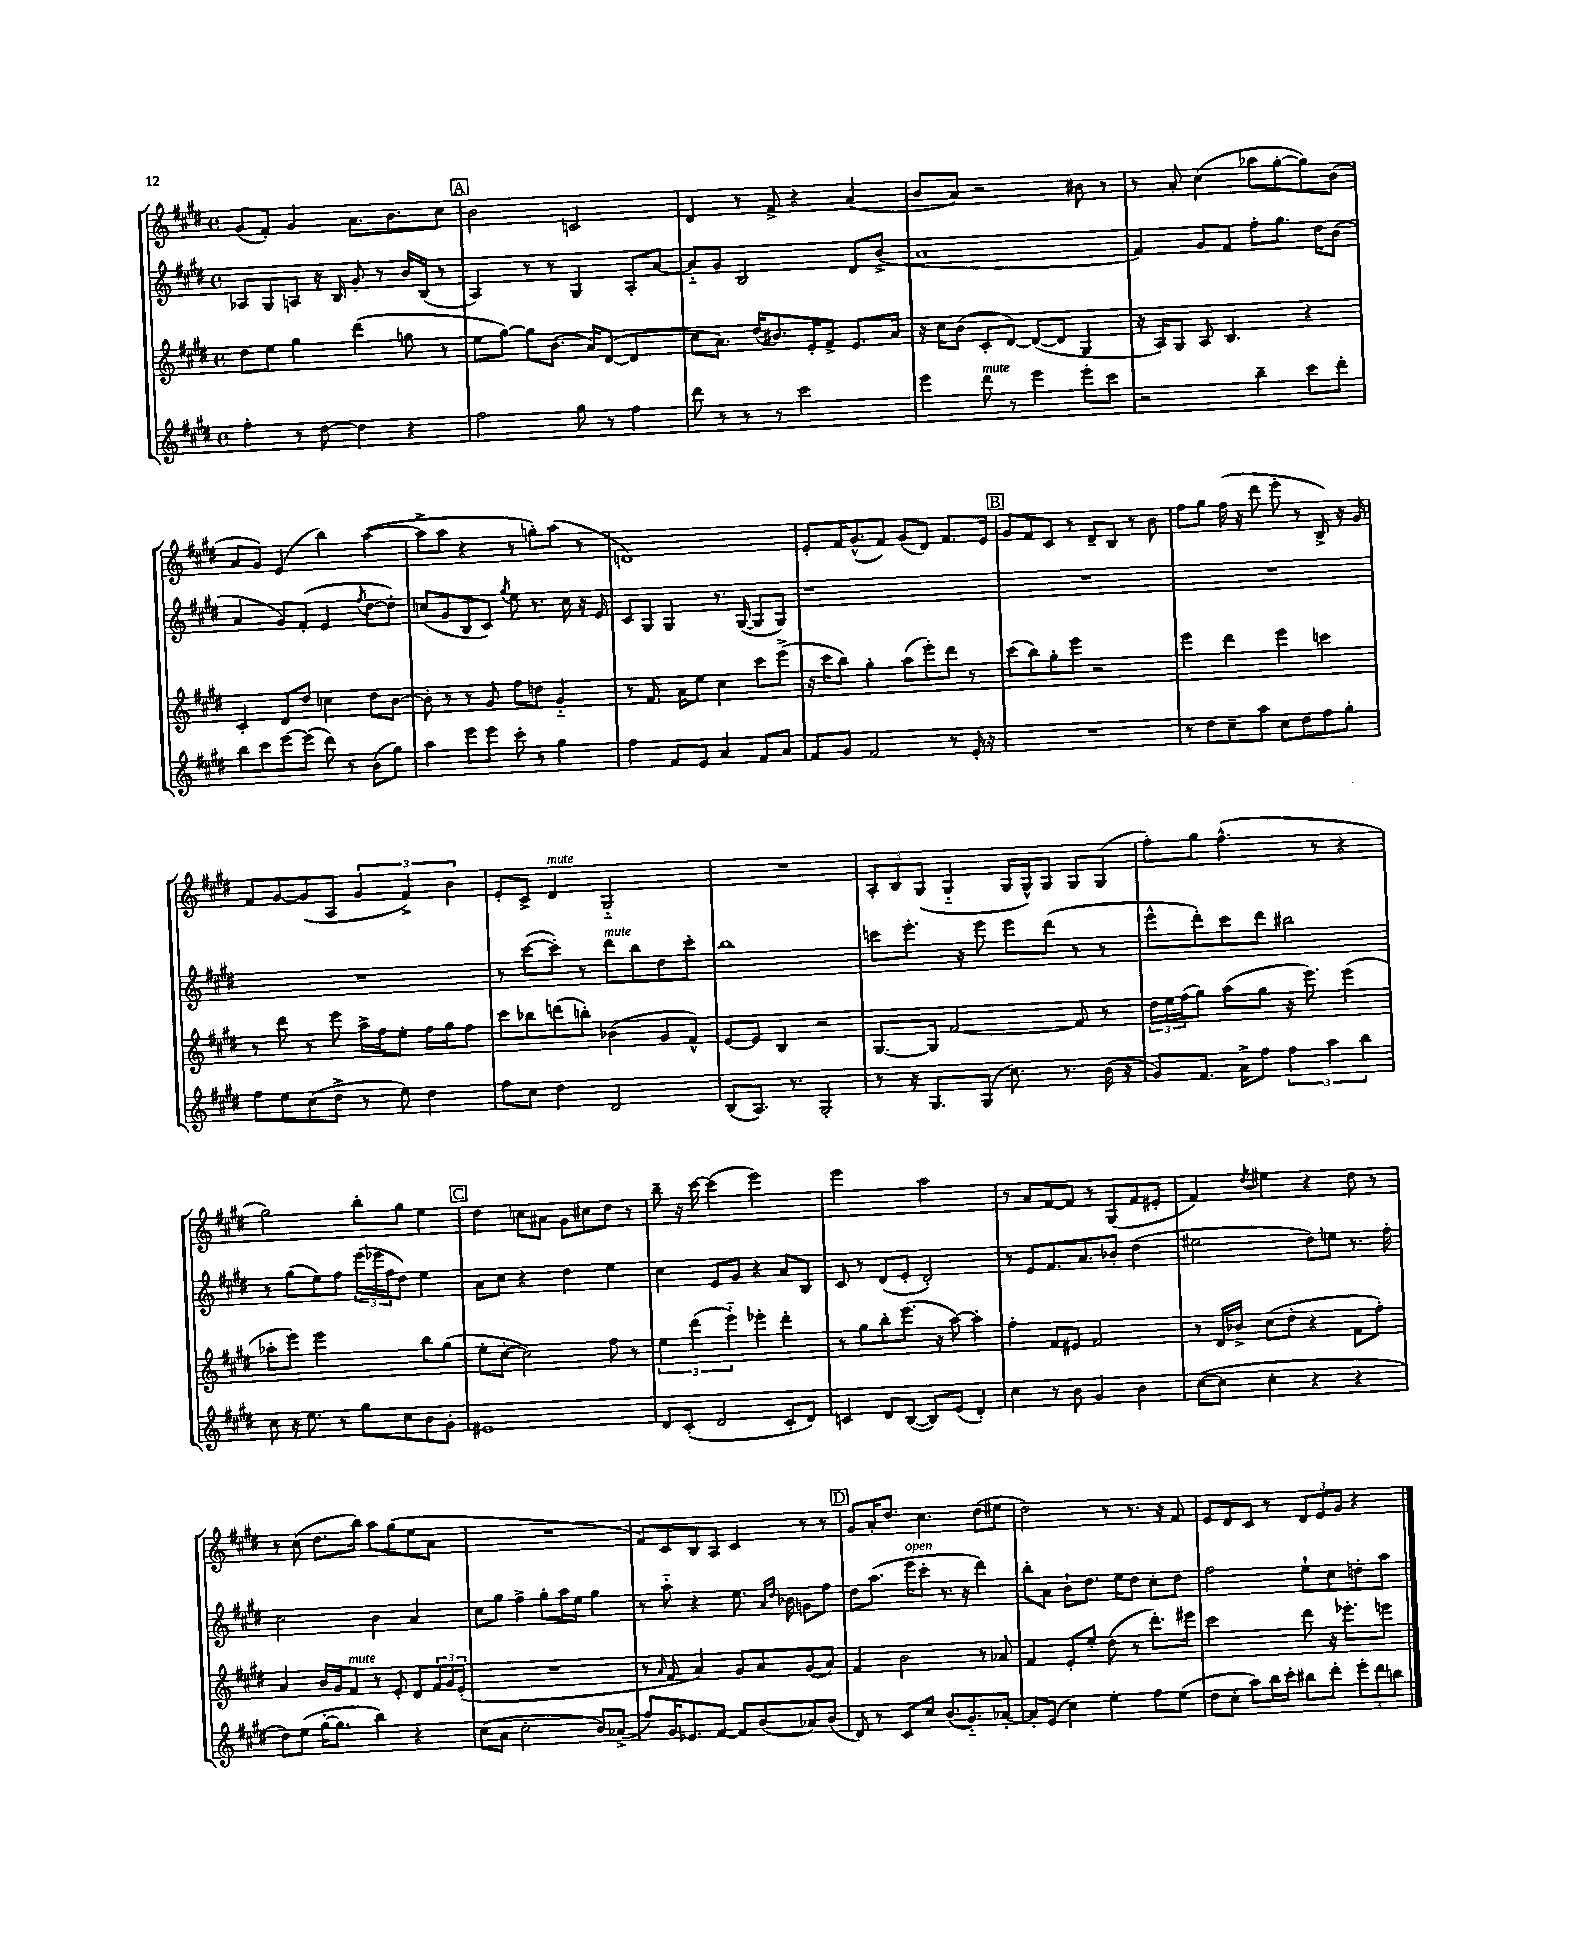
<<
\new StaffGroup <<
\new Staff = "s0" {
    \clef treble \key e \major \defaultTimeSignature \time 4/4
    gis'8( fis'8-.) gis'4 a'8. b'8. cis''8 |
    \mark \markup { \box "A" } b'2 c'2 |
    dis'4 r8 fis'8-> r4 a'4( |
    b'8 a'8) r2 bis'8 r8 |
    r8 a'8-. cis''4( aes''8 gis''8~-. gis''8) b'8( |
    a'8 gis'8) e'4( b''4) a''4~( |
    a''8-> a''8 r4 r8 g''8-.) a''8( r8 |
    d'1) |
    e'8-. fis'16 gis'8.-^( fis'8) gis'8( dis'8) fis'8. e'16 |
    \mark \markup { \box "B" } gis'8 fis'8 cis'8 r8 dis'8-- b8 r8 b'8 |
    fis''8 gis''8 fis''16( r16 dis'''8 e'''8-. r8 b8->) r16 gis'16 |
    fis'8 gis'8~ gis'8( a8 \tuplet 3/2 { gis'4 fis'4->) b'4 } |
    e'8-. cis'8-> dis'4^\markup { \italic "mute" } gis2-_ |
    R1 |
    \tuplet 3/2 { a8-. b8 gis8( } gis4-_ gis16 gis16-^) gis8 gis8 gis8( |
    fis''8-.) gis''8 fis''4.-^( r8 r4 |
    gis''2) b''8-. gis''8 e''4 |
    \mark \markup { \box "C" } dis''4 c''8 ais'8 gis'8 cis''8 dis''8 r8 |
    b''8-- r16 cis'''16~ cis'''4( e'''2) |
    e'''2 a''2 |
    r8 a'8 fis'8~ fis'8 r8 gis8( fis'8 eis'8-. |
    fis'4) \acciaccatura { dis''8 } eis''4 r4 dis''8 r8 |
    r8 cis''8( dis''8. b''16) a''8 gis''8( e''8 a'8 |
    R1 |
    fis'8) cis'8 b8 a8 cis'4 r8 r8 |
    \mark \markup { \box "D" } gis'8 a'16-. dis''8. cis''4. dis''8( eis''8 |
    dis''2) r8 r8. r16 fis'8 |
    e'8 dis'8 cis'8 r8 \tuplet 3/2 { dis'8 e'8 gis'8 } r4 \bar "|." |
}
\new Staff = "s1" {
    \clef treble \key e \major \defaultTimeSignature \time 4/4
    aes8 gis8 a8 r16 b16 gis'8-. r8 b'16 b16( r8 |
    \mark \markup { \box "A" } a4) r8 r8 gis4 a8-. a'8~ |
    a'8-_ gis'8 b2 dis'8 b'8->( |
    a'1 |
    fis'4) gis'8 fis'8 fis''8-. gis''8. dis''16 b'8( |
    a'4 gis'8) fis'8-.( e'4 \acciaccatura { fis''8 } dis''8~ dis''8-.) |
    c''8( gis'8 b8 cis'8) \acciaccatura { gis''8 } e''8 r8. c''16 r16 e'16 |
    cis'8 gis8 gis4 r8. gis16~( gis8 gis8) |
    r1 |
    \mark \markup { \box "B" } R1 |
    R1 |
    R1 |
    r8 cis'''8~( cis'''8-.) r8 dis'''8^\markup { \italic "mute" } b''8 dis''8 cis'''8-. |
    b''1 |
    c'''8 e'''8.-. r16 e'''8 e'''8 dis'''8( r8 r8 |
    e'''8-^ dis'''8-.) cis'''8 dis'''8 bis''2 |
    r8 gis''8( e''8) fis''8 \tuplet 3/2 { e'''16( ees'''16 fis''16 } dis''8) e''4 |
    \mark \markup { \box "C" } a'8 cis''8 r4 dis''4 e''4 |
    cis''4 e'8 gis'8 r4 a'8 b8 |
    cis'8 r8 dis'8( e'8-. dis'2-.) |
    r8 e'8 fis'8. a'8. bes'8-. dis''4( |
    eis''2 dis''8) e''8 r8. fis''16-. |
    cis''2 b'4 a'4 |
    cis''8 gis''8 fis''4-> gis''8-. a''16 e''16 gis''4 |
    r8 a''8-_ r4 e''8. \grace { a'16 dis''16 } bes'16 g'8 fis''8 |
    \mark \markup { \box "D" } dis''8 a''8.( e'''16^\markup { \italic "open" } cis'''8-. r8. r16 dis'''4) |
    b''8-. a'8 b'8-! dis''8. e''16 dis''8 cis''8-. dis''8 |
    fis''2 e''8-! cis''8 d''8-. a''8 \bar "|." |
}
\new Staff = "s2" {
    \clef treble \key e \major \defaultTimeSignature \time 4/4
    dis''8 e''8 gis''4 dis'''4( g''8 r8 |
    \mark \markup { \box "A" } e''8 gis''8~) gis''8 b'8.( a'16) dis'8~( dis'4 |
    cis''8 a'8.) dis''16( bis'8.) e'16-. fis'8-> e'8. a'16 |
    r16 cis''16 b'8( cis'8-. dis'8~) dis'8~( dis'8 gis4 |
    r16 a16) gis8 a8 b4. r4 |
    cis'4-. dis'8 dis''8 c''4 dis''8 b'8~ |
    b'8-. r8 r8 gis'8 fis''8 d''8 gis'4-_ |
    r8 fis'8. a'16 e''8 cis''4 cis'''8 e'''8->( |
    r16 cis'''16 b''8) gis''4-. a''8( e'''8-.) dis'''8 r8 |
    \mark \markup { \box "B" } cis'''8( b''8) gis''8-. e'''8 r2 |
    e'''4 dis'''4 e'''4 c'''4 |
    r8 dis'''8 r8 e'''8 a''16-> fis''16 e''8-. fis''16 gis''16 fis''8 |
    cis'''8 bes''8 d'''8( b''8-.) bes'4( gis'8 fis'8-^) |
    e'8~ e'8 b4 r2 |
    gis8.~ gis16 fis'2~ fis'8 r8 |
    \tuplet 3/2 { dis''16 e''16 fis''16( } gis''8) a''8( gis''8 r16 e'''8.) e'''4( |
    aes''8-. e'''8) e'''2 b''8 gis''8( |
    \mark \markup { \box "C" } e''8-. cis''8~-. cis''2) fis''8 r8 |
    \tuplet 3/2 { e''4 dis'''4( e'''4-_) } ees'''4-. dis'''4-. |
    r8 gis''8 b''8-. e'''8.( r16 a''8~) a''4-. |
    fis''4-. fis'8 eis'8 fis'2 |
    r8 dis'16 bes'16-> cis''8( dis''8-. r4 fis'8 fis''8-.) |
    a'4 b'16 gis'16 fis'8^\markup { \italic "mute" } r8 e'8-. dis'8 \tuplet 3/2 { fis'16 gis'16 e'16-.( } |
    R1 |
    r8 \grace { a'16 } fis'8 a'4) gis'8 a'8 gis'8( a'8) |
    \mark \markup { \box "D" } fis'4 b'2 r8 aes'8 |
    fis'4 e'8-. e''8-. dis''8( r8 dis'''8.-.) eis'''16 |
    cis'''2 dis'''8 r16 ees'''8.-. e'''8 \bar "|." |
}
\new Staff = "s3" {
    \clef treble \key e \major \defaultTimeSignature \time 4/4
    fis''4-. r8 dis''8~ dis''4 r4 |
    \mark \markup { \box "A" } fis''2 gis''8 r8 fis''4 |
    dis'''8 r8 r8 r8 cis'''2 |
    e'''4 dis'''8^\markup { \italic "mute" } r8 e'''4 e'''8-. cis'''8 |
    r2 b''4-- cis'''8 dis'''8-. |
    b''8 cis'''8 e'''8~ e'''8( dis'''8) r8 b'8( gis''8) |
    a''4 e'''8 e'''8 cis'''8-. r8 gis''4 |
    fis''4 fis'8 e'8 a'4 fis'8 a'8 |
    fis'8 gis'8 fis'2 r8 e'16-. r16 |
    \mark \markup { \box "B" } R1 |
    r8 dis''8 cis''8-- a''8 cis''8 dis''8 fis''8 gis''8-. |
    fis''8 e''8 cis''8( dis''8-> r8 e''8) dis''4 |
    fis''8 cis''8 dis''4 dis'2 |
    b8( a8.) r8. gis2-. |
    r8 r16 gis8. gis8( cis''8.) r8. b'16( r16 |
    gis'8) fis'8. a'16-> fis''8 \tuplet 3/2 { fis''4 a''4 b''4 } |
    cis''8 r16 e''8. r8 gis''8 cis''8 b'8 gis'8-. |
    \mark \markup { \box "C" } eis'1 |
    dis'8 cis'8-.( dis'2 cis'8-. dis'8) |
    c'4 dis'8 b8~( b8) e'8( dis'4-.) |
    cis''4 r8 b'8 gis'4 b'4 |
    cis''8~( cis''8 cis''4-. r4 r4 |
    dis''8) e''8( gis''16~-. gis''8. b''4) r4 |
    cis''8( a'8 cis''2-. b'8) aes'8->( |
    fis''8) gis'16 ees'8. fis'8~ fis'8 b'8( aes'8) b'8( |
    \mark \markup { \box "D" } dis'8) r8 cis'8 cis''8 b'8.( gis'8.-_) aes'8~-. |
    aes'8-. e'8( cis''4) e''4-. fis''8 e''8( |
    dis''8 cis''8-. a''8) b''16 cis'''16-. bis''8 dis'''8-. \tuplet 3/2 { e'''8-. dis'''8 b''8 } \bar "|." |
}
>>
>>
\layout { \context { \Score \remove "Bar_number_engraver" } }
